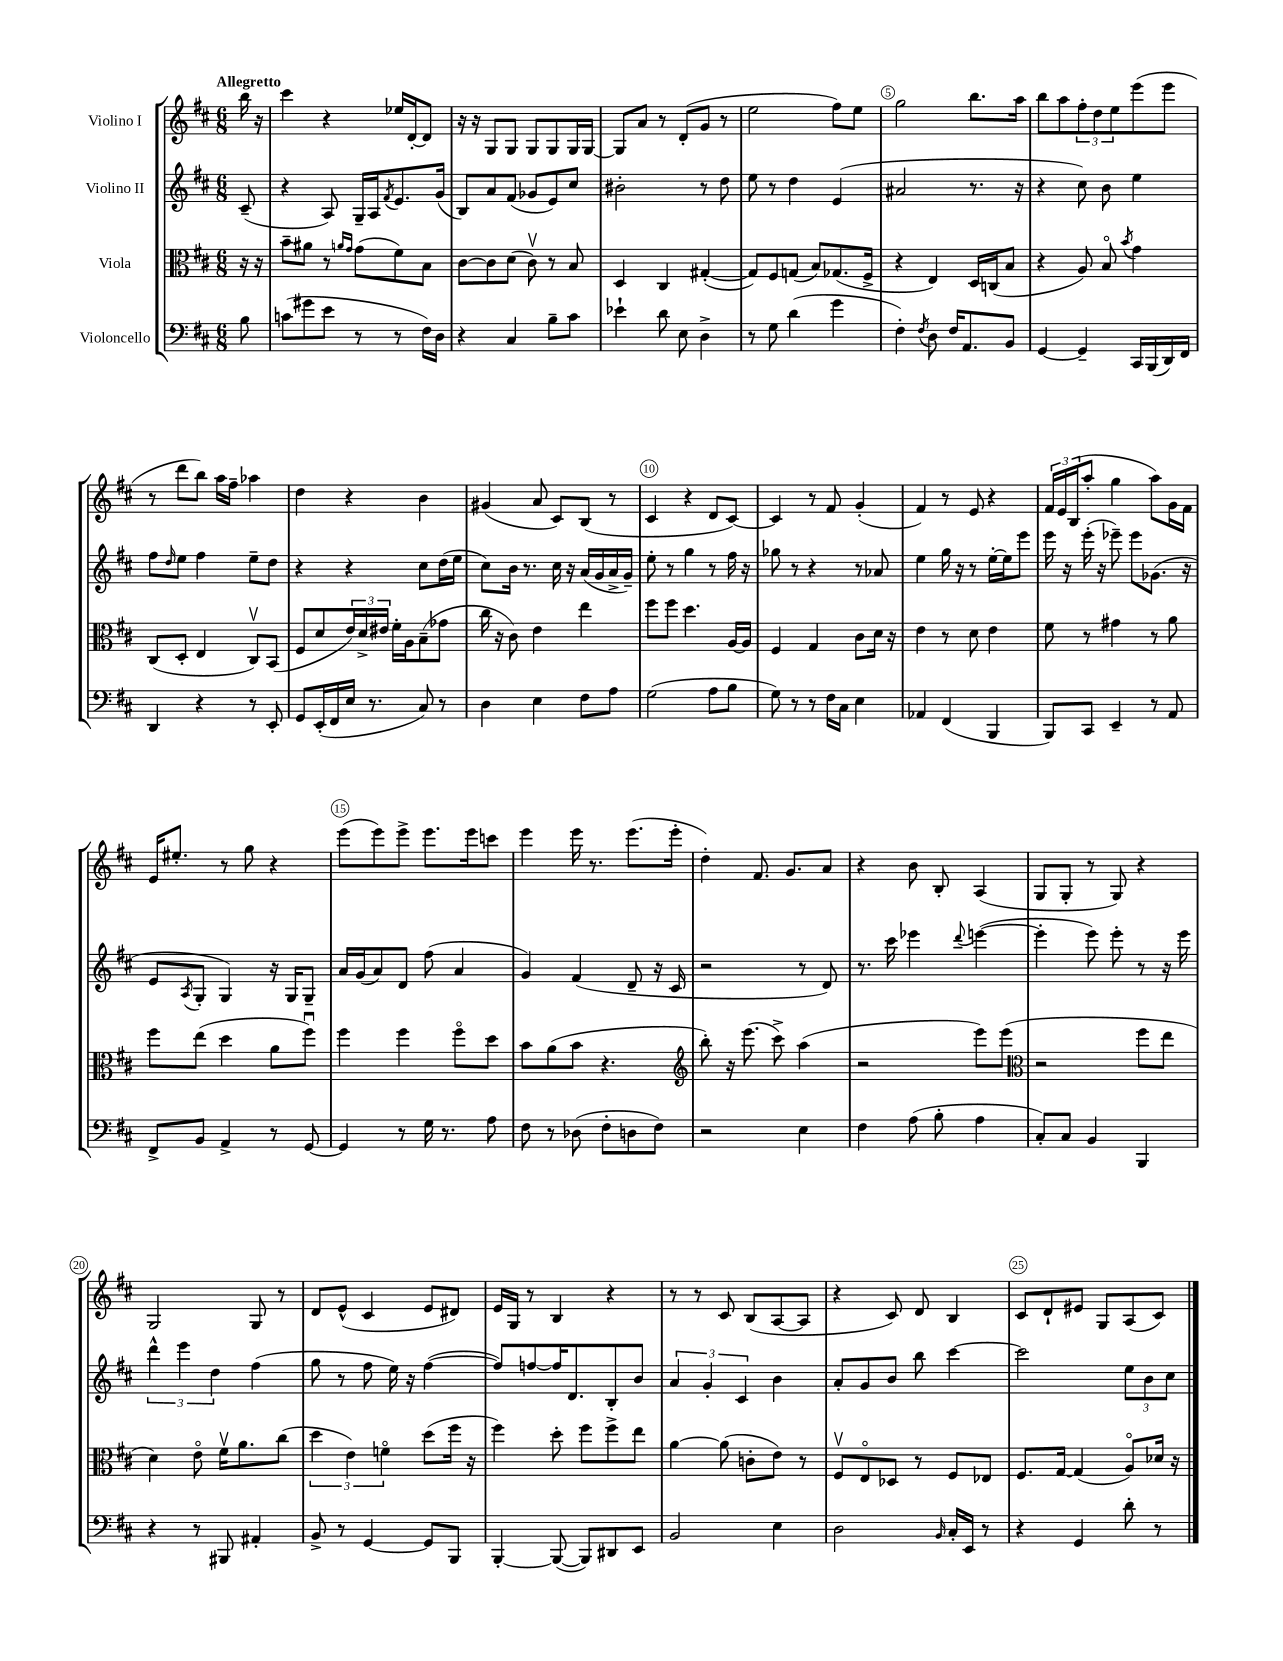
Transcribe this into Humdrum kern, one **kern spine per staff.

**kern	**kern	**kern	**kern
*staff4	*staff3	*staff2	*staff1
*clefF4	*clefC3	*clefG2	*clefG2
*k[f#c#]	*k[f#c#]	*k[f#c#]	*k[f#c#]
*M6/8	*M6/8	*M6/8	*M6/8
8B	16r	(8c#~	16bb
.	16r	.	16r
=	=	=	=
(8c	8b~	4r	4ccc#
8g#	8a#	.	.
8e	8r	8A)	4r
.	16qqa	.	.
.	16qqg	.	.
8r	(8g	16G~	.
.	.	16A	.
.	.	8qf#	.
8r	8f#)	8.e	16ee-
.	.	.	[16d'
16F#)	8B	.	8d]
16D	.	(16g	.
=	=	=	=
4r	[8c#	8B)	16r
.	.	.	16r
.	8c#]	8a	8G
4C#	(8d	(8f#	8G
.	8c#v)	8g-	8G
8B~	8r	8e)	8G
8c#	8B	8cc#	16G
.	.	.	[16G
=	=	=	=
4e-`	4D	2b#'	8G]
.	.	.	8a
8d	4C#	.	8r
8E	.	.	(8d'
4D^	([4G#'	8r	8g
.	.	8dd	8r
=	=	=	=
8r	8G#])	8ee	2ee
8G	8F#	8r	.
(4d	(8G	4dd	.
.	8B)	.	.
4g	(8.G-	(4e	8ff#)
.	.	.	8ee
.	16F#^	.	.
=	=	=	=
4F#')	4r	2a#	2gg
8qF#	.	.	.
8D	4E)	.	.
16F#	.	.	.
8.AA	.	.	.
.	16D	8.r	8.bb
.	(16C	.	.
8BB	8B	.	.
.	.	16r	16aa
=	=	=	=
[4GG	4r	4r	8bb
.	.	.	8aa
4GG~]	8A)	8cc#)	12ff#'
.	.	.	12dd
.	8Bo	8b	.
.	.	.	12ee
.	8qb	.	.
16CC#	4g	4ee	(8eee
(16BBB	.	.	.
16DD)	.	.	8eee
16FF#	.	.	.
=	=	=	=
4DD	(8C#	8ff#	8r
.	.	16qqdd	.
.	8D'	8ee	8ddd
4r	4E	4ff#	8bb)
.	.	.	16aa
.	.	.	16ff#~
8r	8C#v)	8ee~	4aa-
8EE'	(8BB	8dd	.
=	=	=	=
8GG	8F#	4r	4dd
(16EE'	8d	.	.
16FF#	.	.	.
16E	24e)	4r	4r
.	24d^	.	.
8.r	.	.	.
.	24e#	.	.
.	16f#'	.	.
.	16A	.	.
8C#)	(8B~	8cc#	4b
8r	8g-	(16dd	.
.	.	16ee	.
=	=	=	=
4D	16cc#	8cc#)	(4g#
.	16r	.	.
.	8c#)	16b	.
.	.	8.r	.
4E	4e	.	8a
.	.	16cc#	8c#)
.	.	16r	.
8F#	4ee	(16a	(8B
.	.	16g	.
8A	.	16a^	8r
.	.	16g~)	.
=	=	=	=
(2G	8ff#	8ee'	4c#
.	8ff#	8r	.
.	4.dd	4gg	4r
8A	.	8r	8d
8B	[16A	16ff#	[8c#)
.	16A]	16r	.
=	=	=	=
8G)	4F#	8gg-	4c#]
8r	.	8r	.
8r	4G	4r	8r
16F#	.	.	8f#
16C#	.	.	.
4E	8c#	8r	(4g'
.	16d	8a-	.
.	16r	.	.
=	=	=	=
4AA-	4e	4ee	4f#)
(4FF#	8r	16gg	8r
.	.	16r	.
.	8d	8r	8e
4BBB	4e	[16ee'	4r
.	.	16ee]	.
.	.	8eee	.
=	=	=	=
8BBB)	8f#	16eee	24f#
.	.	.	24e
.	.	16r	.
.	.	.	(24B
8CC#	8r	(16eee'	8aa'
.	.	16r	.
4EE~	4g#	8eee-~)	4gg
.	.	8eee-	.
8r	8r	(8.g-	8aa)
8AA	8a	.	16g
.	.	16r	16f#
=	=	=	=
8FF#^	8ff#	8e	16e
.	.	.	8.ee#'
.	.	8qA	.
8BB	(8ee	8G'	.
4AA^	4dd	4G)	8r
.	.	.	8gg
8r	8a	16r	4r
.	.	16G	.
[8GG	8ff#u)	8G~	.
=	=	=	=
4GG]	4ff#	16a	(8eee
.	.	(16g	.
.	.	8a)	8eee)
8r	4ff#	8d	8eee^
16G	.	(8ff#	8.eee
8.r	.	.	.
.	8ff#o	4a	.
.	.	.	16eee
8A	8dd	.	8ccc
=	=	=	=
8F#	8b	4g)	4eee
8r	(8a	.	.
(8D-	8b	(4f#	16eee
.	.	.	8.r
8F#'	4.r	.	.
8D	.	8d~	(8.eee
8F#)	.	16r	.
.	.	16c#	16eee'
=	=	=	=
*	*clefG2	*	*
2r	8bb')	2r	4dd')
.	16r	.	.
.	(8.eee	.	.
.	.	.	8.f#
.	8ccc#^)	.	.
.	.	.	8.g
4E	(4aa	8r	.
.	.	8d)	8a
=	=	=	=
4F#	2r	8.r	4r
.	.	16ccc#	.
(8A	.	4eee-	8b
8B'	.	.	8B'
.	.	8qqddd	.
4A	8eee)	([4eee	(4A
.	(8eee	.	.
=	=	=	=
*	*clefC3	*	*
8C#')	2r	4eee']	8G
8C#	.	.	8G'
4BB	.	8eee)	8r
.	.	8eee'	8G)
4BBB	8ff#	8r	4r
.	8ee	16r	.
.	.	16eee	.
=	=	=	=
4r	4d)	6ddd^^	2G
.	.	6eee	.
8r	8eo	.	.
.	.	6dd	.
8BBB#	16f#v	.	.
.	8.a	.	.
4AA#'	.	(4ff#	8G
.	(8cc#	.	8r
=	=	=	=
8BB^	6dd	8gg	8d
8r	.	8r	(8e^^
.	6e)	.	.
[4GG	.	8ff#	4c#
.	6fo	.	.
.	.	16ee)	.
.	.	16r	.
8GG]	(8dd	([4ff#	8e
8BBB	16ff#	.	8d#)
.	16r	.	.
=	=	=	=
[4BBB'	4ff#)	8ff#])	16e
.	.	.	16G
.	.	[8ff	8r
(8BBB_	8dd'	16ff]	4B
.	.	8.d	.
8BBB])	8ff#	.	.
8DD#	8ff#^	8B'	4r
8EE	8ee	8b	.
=	=	=	=
2BB	[4a	6a	8r
.	.	.	8r
.	.	6g'	.
.	(8a]	.	8c#
.	.	6c#	.
.	8c'	.	(8B
4E	8e)	4b	[8A
.	8r	.	8A]
=	=	=	=
2D	8F#v	8a'	4r
.	8Eo	8g	.
.	8D-	8b	8c#)
.	8r	8bb	8d
16qqBB	.	.	.
16C#'	8F#	[4ccc#	4B
16EE	.	.	.
8r	8E-	.	.
=	=	=	=
4r	8.F#	2ccc#]	8c#
.	.	.	8d`
.	[16G	.	.
4GG	(4G]	.	8e#
.	.	.	8G
8d'	8Ao)	12ee	(8A
.	.	12b	.
8r	16d-	.	8c#)
.	.	12cc#	.
.	16r	.	.
==	==	==	==
*-	*-	*-	*-
